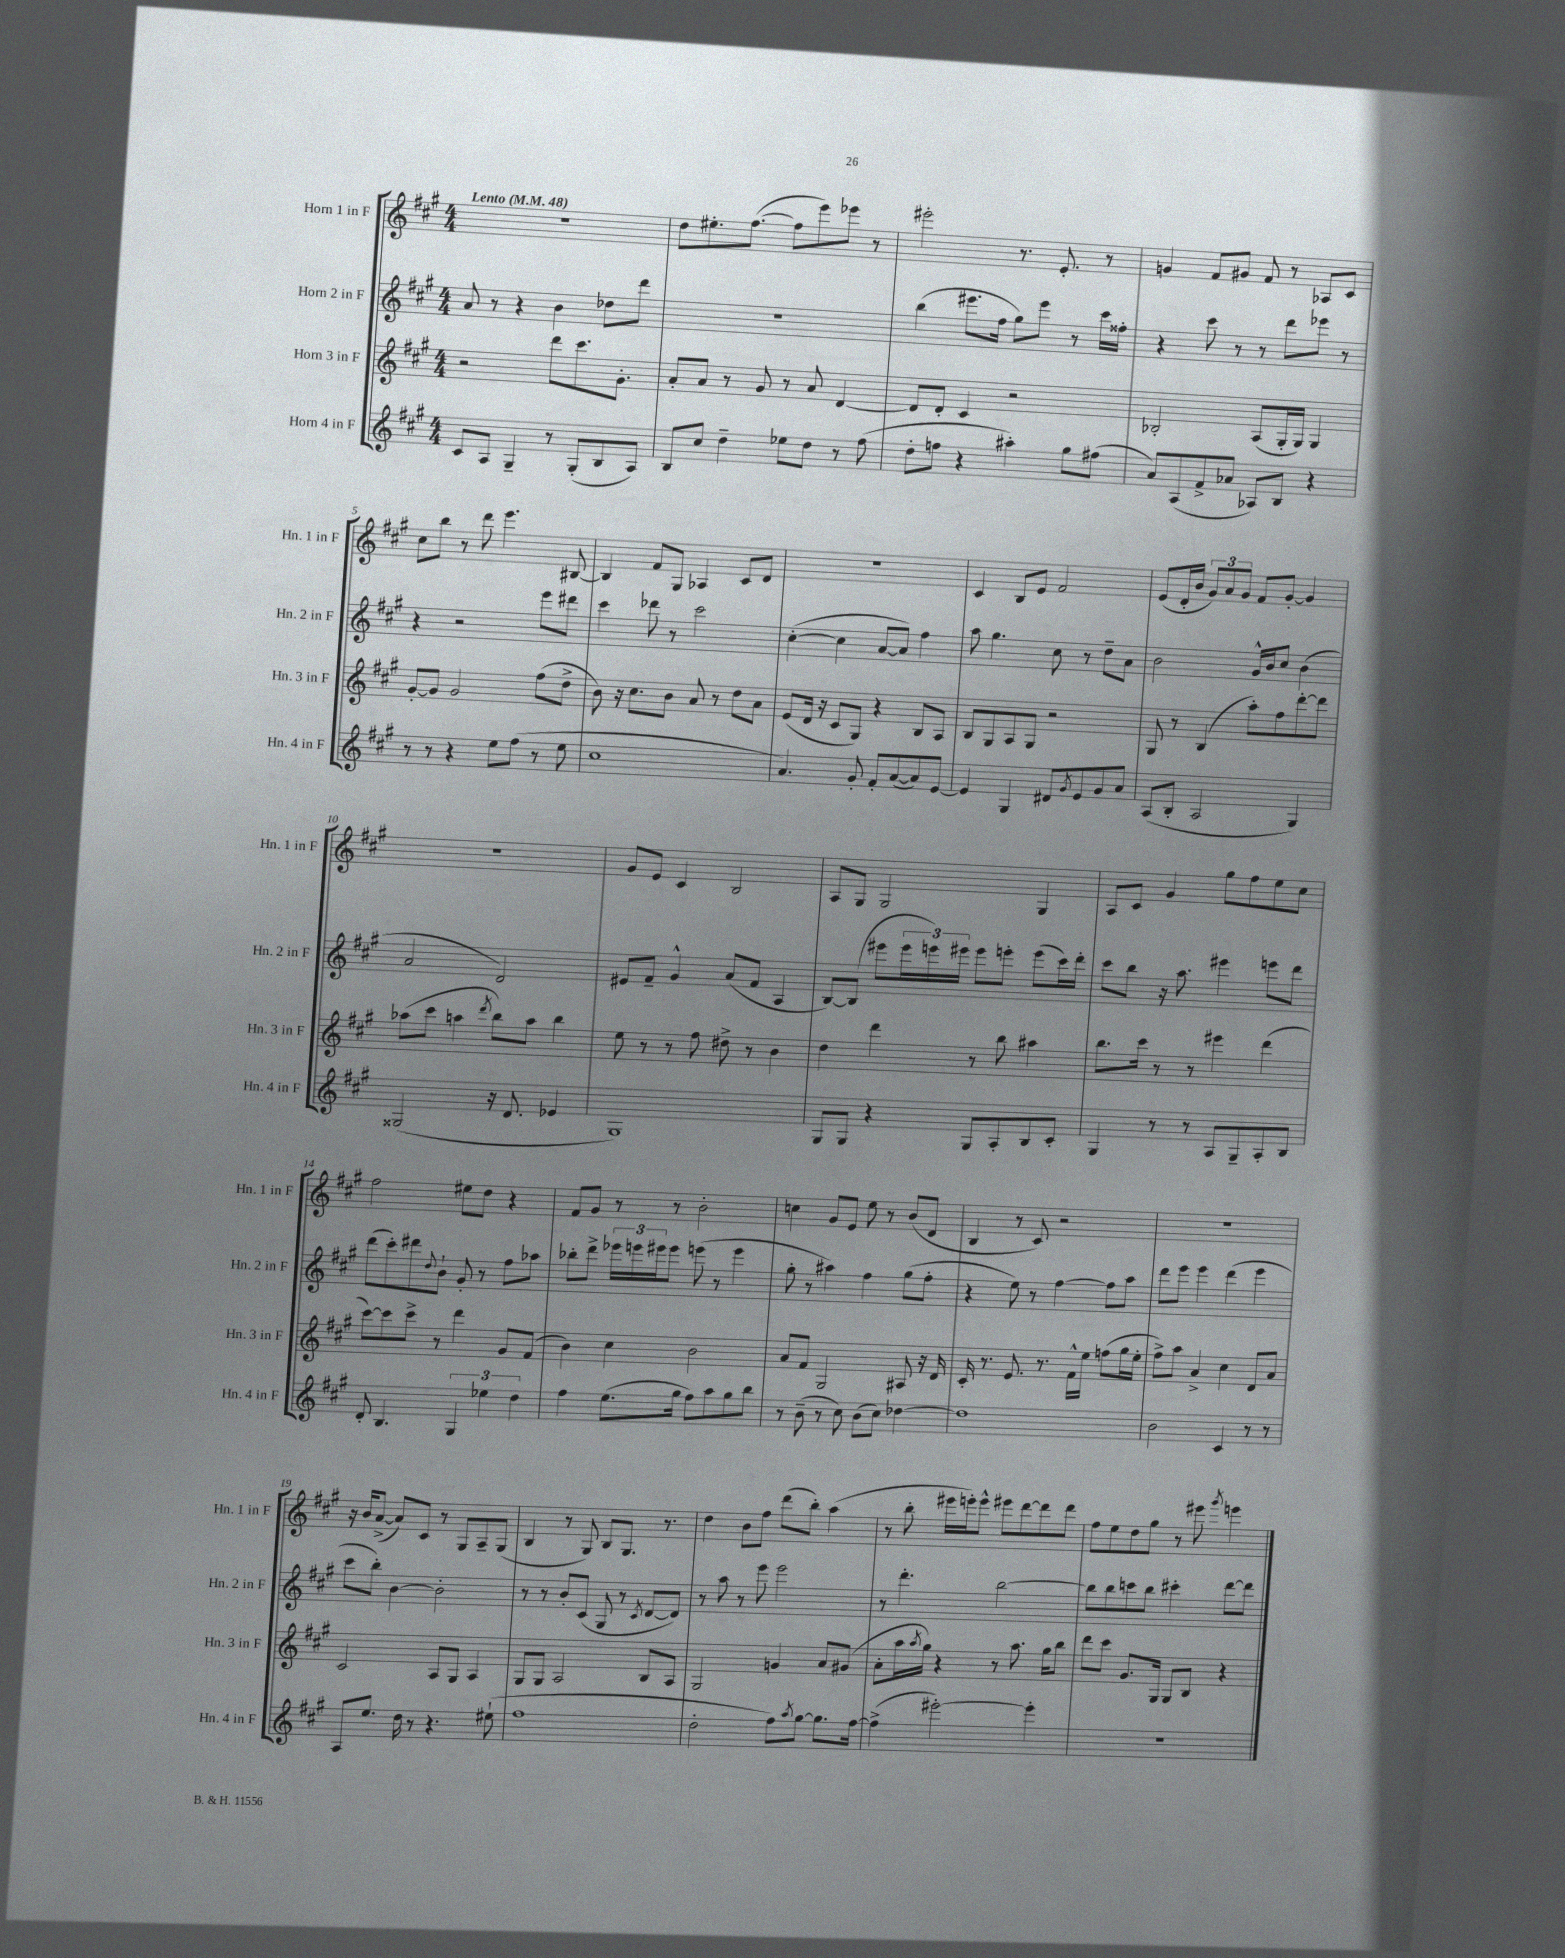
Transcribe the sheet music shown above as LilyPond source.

<<
\new StaffGroup <<
\new Staff = "s0" \with { instrumentName = "Horn 1 in F" shortInstrumentName = "Hn. 1 in F" } {
    \clef treble \key a \major \numericTimeSignature \time 4/4 \tempo "Lento" 4 = 48
    R1 |
    d''8 eis''8.-. fis''8.~( fis''8 e'''8) ees'''8 r8 |
    eis'''2-. r8. e'8.-. r8 |
    g'4 fis'8 gis'8 fis'8 r8 aes8 cis'8 |
    cis''8 b''8 r8 d'''8 e'''4. bis8~ |
    bis4 fis'8 gis8 aes4 cis'8 d'8 |
    R1 |
    cis'4 b8 e'8 fis'2 |
    e'8( d'16-. b'16 \tuplet 3/2 { gis'8) a'8 gis'8 } fis'8 gis'8~-. gis'4 |
    r1 |
    gis'8 e'8 cis'4 b2 |
    a8 gis8 gis2 gis4 |
    a8 cis'8 gis'4 gis''8 fis''8 e''8 cis''8 |
    fis''2 eis''8 d''8 r4 |
    fis'8 gis'8 r8 r8 b'2-. |
    c''4 gis'8 e'8 e''8 r8 b'8( d'8 |
    b4 r8 cis'8) r2 |
    R1 |
    r16 b'16 a'8~->( a'8) cis'8 r8 gis8 a8-- gis8( |
    b4 r8 gis8) b8 gis8. r8. |
    d''4 b'8 fis''8 d'''8( b''8-.) a''4( |
    r8 b''8-. eis'''16 e'''16-.) e'''8-^ eis'''8 d'''8~ d'''8 d'''8 |
    fis''8 e''8 d''8 gis''8 r8 eis'''8 \acciaccatura { gis'''8 } e'''4 \bar "|." |
}
\new Staff = "s1" \with { instrumentName = "Horn 2 in F" shortInstrumentName = "Hn. 2 in F" } {
    \clef treble \key a \major \numericTimeSignature \time 4/4
    a'8 r8 r4 b'4 des''8 d'''8 |
    R1 |
    b''4( eis'''8. fis''16 gis''8) eis'''8 r8 cis'''16 fisis''16-. |
    r4 cis'''8 r8 r8 d'''8 ees'''8 r8 |
    r4 r2 e'''8 dis'''8 |
    cis'''4 des'''8 r8 cis'''2 |
    cis''4~-.( cis''4 a'8~ a'8) fis''4 |
    a''8 gis''4. cis''8 r8 d''8-- a'8 |
    b'2 gis'16-^ b'16 cis''8 b'4( |
    a'2 d'2) |
    eis'8 fis'8-- gis'4-^ a'8( fis'8 a4 |
    b8~) b8( eis'''8 \tuplet 3/2 { eis'''16 e'''16) eis'''16 } eis'''8 e'''8-. e'''8( cis'''16) d'''16-. |
    cis'''8 b''8 r16 a''8. eis'''4 e'''8 d'''8 |
    d'''8( cis'''8-.) dis'''8 \appoggiatura { d''8 } b'8-! gis'8-. r8 fis''8 aes''8 |
    bes''8-. d'''8-> \tuplet 3/2 { ees'''16 e'''16 eis'''16 } eis'''8 e'''8( r8 e'''4 |
    gis''8-. r8 ais''4) fis''4 gis''8( fis''8-. |
    r4 e''8) r8 fis''4~ fis''8 a''8 |
    d'''8 e'''8 e'''4 d'''4( e'''4 |
    cis'''8 b''8-.) b'4~ b'2-. |
    r8 r8 b'8-. cis'8( gis8 r8 \acciaccatura { cis'8 } d'8~ d'8) |
    r8 a''8 r8 e'''8 e'''2 |
    r8 d'''4.-. b''2~ |
    b''8 b''8 c'''8 b''8 cis'''4-. d'''8~ d'''8 \bar "|." |
}
\new Staff = "s2" \with { instrumentName = "Horn 3 in F" shortInstrumentName = "Hn. 3 in F" } {
    \clef treble \key a \major \numericTimeSignature \time 4/4
    r2 d'''8 cis'''8. gis'8.-. |
    a'8-. a'8 r8 gis'8 r8 a'8 d'4~ |
    d'8 d'8-. cis'4 r2 |
    bes2-. a8( gis16-. gis16) gis4 |
    gis'8~-. gis'8 gis'2 fis''8( d''8-> |
    b'8) r16 cis''8. b'8 a'8 r8 d''8 a'8 |
    e'8( d'16 r16 cis'8 gis8) r4 b8 a8 |
    b8 gis8 a8 gis8 r2 |
    gis8 r8 b4( a''8-.) fis''8 d'''8~-. d'''8 |
    aes''8( cis'''8 a''4 \acciaccatura { d'''8 } b''8) a''8 b''4 |
    e''8 r8 r8 fis''8 dis''8-> r8 b'4 |
    d''4 d'''4 r8 b''8 ais''4 |
    b''8. cis'''16 r8 r8 eis'''4 d'''4( |
    cis'''8~) cis'''8 cis'''8-> r8 d'''4 gis'8 fis'8( |
    b'4) cis''4 b'2 |
    a'8 fis'8 gis2 ais8 r16 d'16 |
    cis'16-. r8. e'8. r8. fis'16-^ e''16 f''8( gis''16 e''16-. |
    fis''8->) a''8 a'4-> cis''4 d'8 a'8 |
    cis'2 a8 gis8 a4 |
    gis8 gis8 a2 b8 a8 |
    gis2 g'4 a'8 gis'8( |
    a'8-. a''16 \acciaccatura { a''8 } gis''16) r4 r8 a''8. gis''16 b''8 |
    d'''8 cis'''8 gis'8. gis16 gis8 b8 r4 \bar "|." |
}
\new Staff = "s3" \with { instrumentName = "Horn 4 in F" shortInstrumentName = "Hn. 4 in F" } {
    \clef treble \key a \major \numericTimeSignature \time 4/4
    cis'8 a8 gis4-- r8 gis8-.( b8 a8) |
    b8 cis''8 d''4-- ees''8 d''8 r8 fis''8( |
    d''8-. f''8 r4 ais''4-.) gis''8 fis''8( |
    a'8) a8( fis'8-> aes'8 aes8) b8 r4 |
    r8 r8 r4 e''8 fis''8( r8 e''8 |
    cis''1 |
    a'4.) gis'8-. fis'8-. a'8~( a'8) e'8~ |
    e'4 gis4 dis'8 \acciaccatura { gis'8 } e'8 gis'8 a'8 |
    a8( b8-. a2 gis4) |
    gisis2( r16 d'8. ees'4 |
    gis1) |
    gis8 gis8 r4 gis8 a8-. b8 cis'8-. |
    gis4 r8 r8 a8 gis8-- a8-. b8 |
    d'8-. b4. \tuplet 3/2 { gis4 ees''4 d''4 } |
    fis''4 e''8.( gis''16 fis''8) a''8 gis''8 b''8 |
    r8 b'8--( r8 cis''8) b'8( cis''8) des''4~ |
    des''1 |
    b'2 cis'4 r8 r8 |
    a8 e''8. d''16 r8 r4. eis''8-!( |
    fis''1 |
    d''2-. fis''8) \acciaccatura { a''8 } gis''8~ gis''8. fis''16~ |
    fis''4->( eis'''2~-.) eis'''4-. |
    R1 \bar "|." |
}
>>
>>
